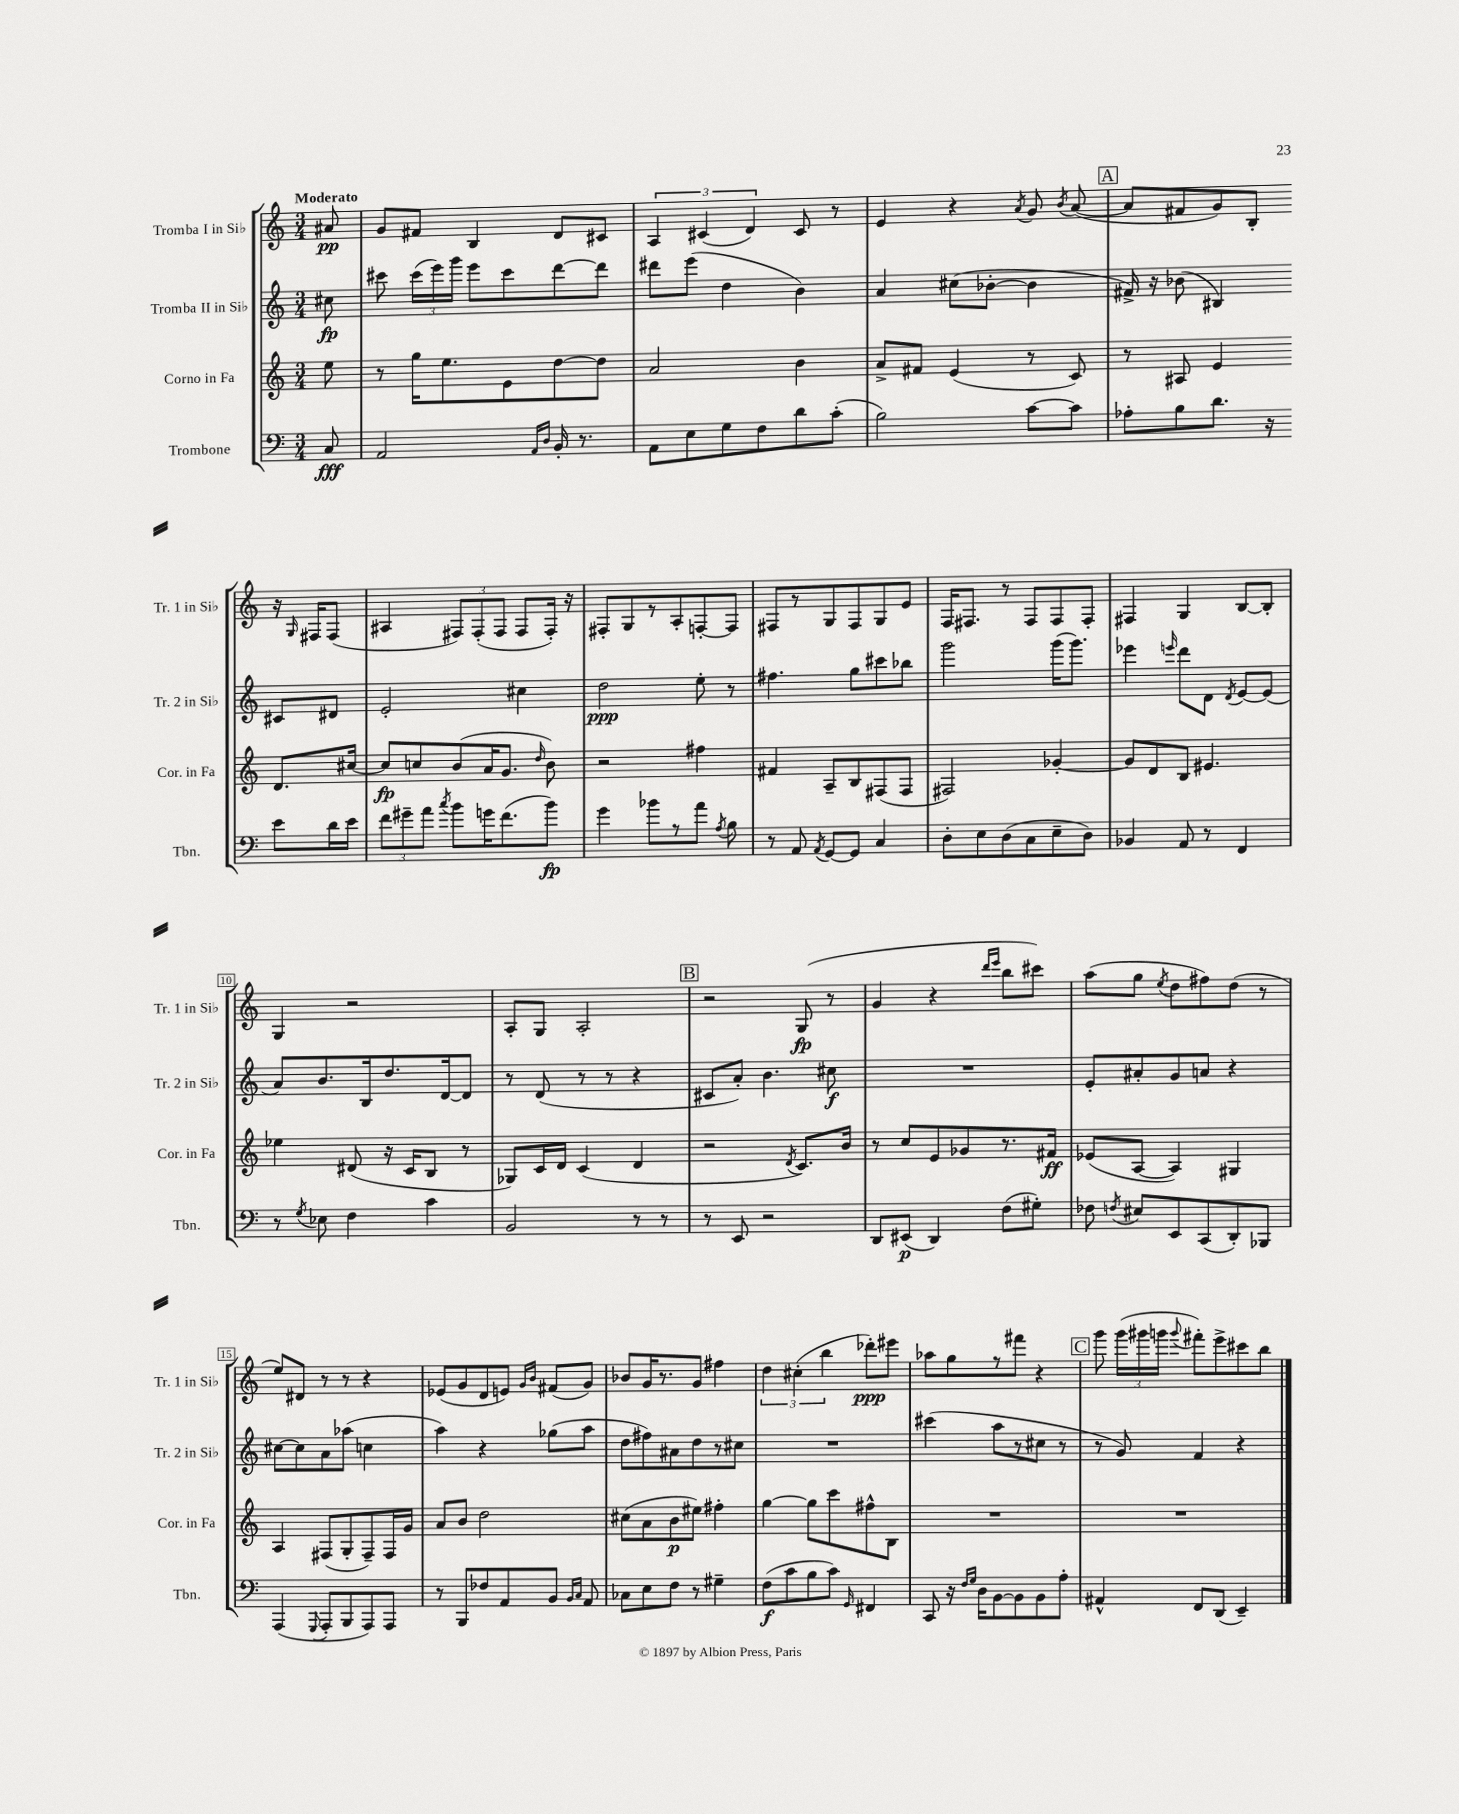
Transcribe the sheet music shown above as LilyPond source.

<<
\new StaffGroup <<
\new Staff = "s0" \with { instrumentName = "Tromba I in Sib" shortInstrumentName = "Tr. 1 in Sib" } {
    \clef treble \key c \major \numericTimeSignature \time 3/4 \partial 8 \tempo "Moderato"
    \autoBeamOff ais'8\pp |
    g'8[ fis'8] b4 d'8[ cis'8] |
    \tuplet 3/2 { a4 cis'4( d'4) } cis'8 r8 |
    e'4 r4 \acciaccatura { a'8 } g'8 \acciaccatura { b'8 } a'8~( |
    \mark \markup { \box "A" } a'8[ fis'8 g'8) b8]-. r16 \grace { g16 } fis16[ fis8]( |
    ais4 \tuplet 3/2 { fis8[) fis8-.( fis8] } fis8[ fis16]-.) r16 |
    fis8[-. g8 r8 a8-. f8~-. f8] |
    fis8[ r8 g8 fis8 g8 e'8] |
    f16[ fis8.] r8 fis8[ fis8 fis8]-. |
    fis4 g4 b8[~ b8]-. |
    g4 r2 |
    a8[-. g8] a2-. |
    \mark \markup { \box "B" } r2 g8\fp( r8 |
    g'4 r4 \grace { d'''16[ e'''16] } b''8[ cis'''8]) |
    a''8[( g''8] \acciaccatura { e''8 } d''8[ fis''8) d''8]( r8 |
    e''8[) dis'8] r8 r8 r4 |
    ees'8[( g'8 d'8 e'8]) \grace { g'16[ b'16] } fis'8[( g'8]) |
    bes'8[ g'16 r8. g'8] fis''4 |
    \tuplet 3/2 { d''4 cis''4-.( b''4 } des'''8[-.\ppp) eis'''8] |
    aes''8[ g''8 r8 fis'''8] r4 |
    \mark \markup { \box "C" } g'''8 \tuplet 3/2 { g'''16[( gis'''16 g'''16] } \appoggiatura { g'''8 } fis'''8[-.) e'''8-> cis'''8 b''8] \bar "|." |
}
\new Staff = "s1" \with { instrumentName = "Tromba II in Sib" shortInstrumentName = "Tr. 2 in Sib" } {
    \clef treble \key c \major \numericTimeSignature \time 3/4 \partial 8
    \autoBeamOff cis''8\fp |
    cis'''8 \tuplet 3/2 { cis'''16[( e'''16) g'''16] } e'''8[ cis'''8 d'''8~ d'''8] |
    dis'''8[ e'''8]( d''4 b'4) |
    a'4 cis''8[( bes'8]~-. bes'4 |
    \mark \markup { \box "A" } fis'16->) r16 bes'8( bis4) cis'8[ dis'8] |
    e'2-. cis''4 |
    d''2\ppp e''8-. r8 |
    fis''4. g''8[ cis'''8 bes''8] |
    g'''2 g'''16[( g'''8.]) |
    ees'''4 \grace { e'''16 } d'''8[ d'8] \acciaccatura { d'8 } e'8[~ e'8]( |
    a'8[) b'8. b16 d''8. d'16~ d'8] |
    r8 d'8( r8 r8 r4 |
    \mark \markup { \box "B" } cis'8[ a'8]-.) b'4. cis''8\f |
    R2. |
    e'8[-. ais'8-. g'8 a'8] r4 |
    cis''8[~ cis''8 a'8 aes''8]( c''4 |
    a''4) r4 ges''8[( a''8] |
    d''8[ fis''8) ais'8 d''8 r8 cis''8] |
    R2. |
    cis'''4( a''8[ r8 cis''8] r8 |
    \mark \markup { \box "C" } r8 g'8) f'4 r4 \bar "|." |
}
\new Staff = "s2" \with { instrumentName = "Corno in Fa" shortInstrumentName = "Cor. in Fa" } {
    \clef treble \key c \major \numericTimeSignature \time 3/4 \partial 8
    \autoBeamOff e''8 |
    r8 g''16[ e''8. e'8 d''8~ d''8] |
    a'2 b'4 |
    a'8[-> fis'8] e'4( r8 c'8) |
    \mark \markup { \box "A" } r8 ais8 e'4 d'8.[ cis''16]~ |
    cis''8[\fp c''8 b'8( a'16 g'8.] \grace { d''16 } b'8) |
    r2 fis''4 |
    fis'4 a8[-- b8 fis8( fis8] |
    fis2) ges'4~-. |
    ges'8[ d'8 b8] eis'4. |
    ees''4 dis'8( r16 c'16[ b8] r8 |
    ges8[) c'16 d'16] c'4( d'4 |
    \mark \markup { \box "B" } r2 \acciaccatura { d'8 } c'8.[) b'16] |
    r8 c''8[ e'8 ges'8 r8. fis'16]\ff |
    ees'8[( a8]~ a4) gis4 |
    a4 fis8[( g8-. fis8--) fis16 g'16] |
    a'8[ b'8] d''2 |
    cis''8[( a'8 b'8\p eis''8]) fis''4-. |
    g''4~ g''8[ c'''8 fis''8-^ b8] |
    R2. |
    \mark \markup { \box "C" } R2. \bar "|." |
}
\new Staff = "s3" \with { instrumentName = "Trombone" shortInstrumentName = "Tbn." } {
    \clef bass \key c \major \numericTimeSignature \time 3/4 \partial 8
    \autoBeamOff c8\fff |
    a,2 \grace { a,16[ d16] } b,16-. r8. |
    a,8[ e8 g8 f8 d'8 c'8]-.( |
    b2) c'8[~ c'8] |
    \mark \markup { \box "A" } aes8[-. b8 d'8.] r16 e'8[ d'16 e'16] |
    \tuplet 3/2 { f'8[ gis'8-- a'8] } \acciaccatura { c''8 } b'8[ g'16 f'8.( b'8]\fp) |
    g'4 bes'8[ r8 a'8] \acciaccatura { a8 } b8 |
    r8 a,8 \acciaccatura { a,8 } g,8[~ g,8] c4 |
    d8[-. e8 d8( c8 e8-- d8]) |
    bes,4 a,8 r8 f,4 |
    r8 \acciaccatura { g8 } ees8 f4 c'4 |
    b,2 r8 r8 |
    \mark \markup { \box "B" } r8 e,8 r2 |
    d,8[ eis,8]\p( d,4) f8[( gis8]-.) |
    fes8 \acciaccatura { f8 } eis8[ e,8 c,8( d,8-.) bes,,8] |
    a,,4( \appoggiatura { g,,8 } a,,8[-. b,,8 a,,8) a,,8] |
    r8 b,,8[ fes8 a,8 b,8] \grace { b,16[ c16] } a,8 |
    ces8[ e8 f8] r8 gis4-- |
    f8[\f( c'8 b8 c'8]) \grace { g,16 } fis,4 |
    c,8 r16 \grace { f16[ g16] } d16[ b,8~ b,8 b,8 a8]-. |
    \mark \markup { \box "C" } ais,4-^ f,8[ d,8]( e,4--) \bar "|." |
}
>>
>>
\layout { \context { \Score \override BarNumber.stencil = #(make-stencil-boxer 0.1 0.3 ly:text-interface::print) } }
